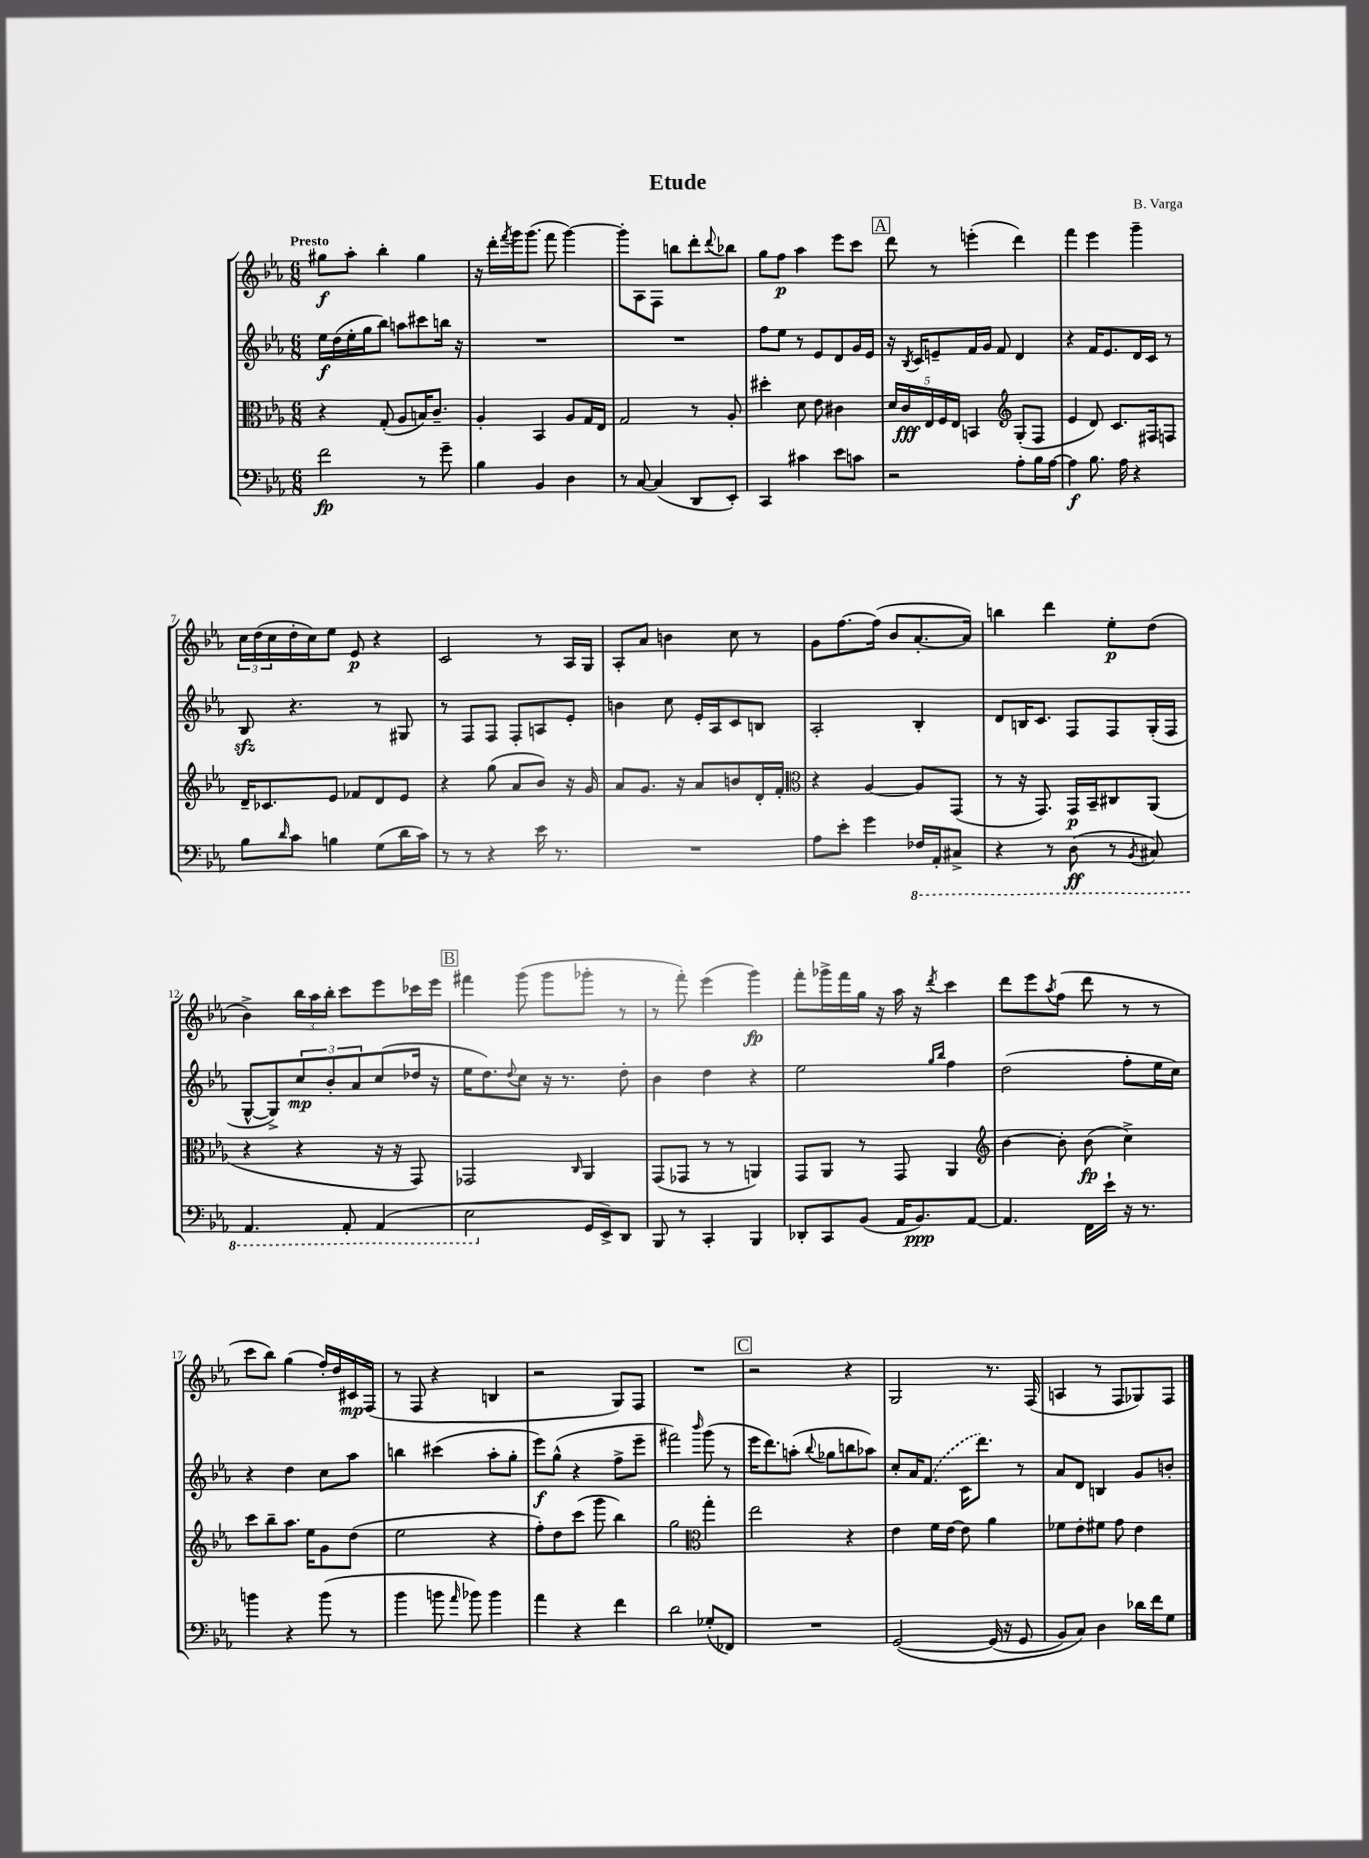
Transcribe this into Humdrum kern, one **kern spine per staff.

**kern	**kern	**kern	**kern
*staff4	*staff3	*staff2	*staff1
*clefF4	*clefC3	*clefG2	*clefG2
*k[b-e-a-]	*k[b-e-a-]	*k[b-e-a-]	*k[b-e-a-]
*M6/8	*M6/8	*M6/8	*M6/8
2f	4r	16ee-	8gg#
.	.	(16dd	.
.	.	16ee-'	8aa-'
.	.	16gg	.
.	(8G'	8bb-)	4bb-'
.	8A-	8aa	.
8r	16B)	8ccc#	4gg#
.	8.c~	.	.
8g~	.	16bb	.
.	.	16r	.
=	=	=	=
4B-	4A-'	2.r	16r
.	.	.	16ddd'
.	.	.	8qfff
.	.	.	16ggg
.	.	.	(8.ggg
4BB-	4BB-	.	.
.	.	.	8fff
4D	8A-	.	[4ggg)
.	16G	.	.
.	16E-	.	.
=	=	=	=
8r	2G	2.r	8ggg']
[8C	.	.	8A-
(4C]	.	.	8F
.	.	.	8bb
8DD	8r	.	8ddd'
.	.	.	8qqddd
8EE-')	8A-'	.	8bb-
=	=	=	=
4CC	4dd#'	8ff	8gg
.	.	8ee-	8ff
4c#	8d	8r	4aa-
.	8e-	8e-	.
8e-	4c#	8d	8eee-
8c	.	16g	8ccc
.	.	16e-	.
=	=	=	=
2r	20d	16r	8ddd
.	20c	.	.
.	.	8qB-	.
.	.	16c	.
.	20E-	.	.
.	.	8e~	8r
.	20F	.	.
.	20E-	.	.
.	4BB	16f	(4eee'
.	.	16g	.
.	.	8f	.
*	*clefG2	*	*
8A-'	(8G'	4d	4ddd)
16B-	8F	.	.
[16A-	.	.	.
=	=	=	=
4A-]	4e-	4r	4fff
8.B-	8d)	16f	4eee-
.	.	8.e-	.
.	8.c	.	.
16A-	.	.	.
4r	.	16d	4ggg~
.	16F#	16c	.
.	8F	8r	.
=	=	=	=
8B-	16d~	8B-	24cc
.	.	.	(24dd
.	8.c-	.	.
.	.	.	24cc
16qqd	.	.	.
8c	.	4.r	16dd'
.	.	.	16cc)
4B	8e-	.	8ee-
.	8f-	.	8e-
(8G	8d	8r	4r
16d	8e-	8G#	.
16c)	.	.	.
=	=	=	=
8r	4r	8r	2c
8r	.	8F	.
4r	(8gg	8F	.
.	8a-	8F'	.
16e-	8b-)	8A	8r
8.r	.	.	.
.	16r	8e-'	16A-
.	16g	.	16G
=	=	=	=
2.r	8a-	4b	8A-'
.	8.g	.	8a-
.	.	8cc	4b
.	16r	.	.
.	8a-	16e-'	.
.	.	16A-	.
.	8b	8c	8cc
.	16d'	8B	8r
.	16f'	.	.
=	=	=	=
*	*clefC3	*	*
8A-	4r	2A-'	8g
8e-'	.	.	[8.ff
4g	[4A-	.	.
.	.	.	(16ff]
.	.	.	8b-
16FF-	8A-]	4B-'	[8.a-'
16AAA-'	.	.	.
8CC#^	(8GG	.	.
.	.	.	16a-])
=	=	=	=
4r	8r	8d	4bb
.	16r	16B	.
.	8.GG)	8.c	.
8r	.	.	4ddd
(8DD	16GG	8F	.
.	16BB-~	.	.
8r	8C#	8F	8ee-'
8qBBB-	.	.	.
8CC#)	(8AA-	(16G'	(8dd
.	.	16F	.
=	=	=	=
4.AAA-	4r	[8G^^	4b-^)
.	.	8G^])	.
.	4r	12cc	24bb-
.	.	.	24aa-
.	.	12b-'	24bb-'
8AAA-'	.	.	8ccc
.	.	12a-	.
(4AAA-	16r	(8cc	8eee-
.	16r	.	.
.	8GG)	16dd-	16ccc-
.	.	16r	16eee-
=	=	=	=
2EE-	2GG-	16ee-	4fff#
.	.	8.dd)	.
.	.	8qqdd	.
.	.	8cc	(8ggg
.	.	16r	8ggg
.	.	8.r	.
.	16qqC	.	.
16GG	4AA-	.	8ggg-'
16EE-^)	.	.	.
8DD	.	8dd'	8r
=	=	=	=
8BBB-	(8GG	4b-	8r
8r	8GG-	.	8fff')
4CC'	8r	4dd	(4eee-
.	8r	.	.
4BBB-	4AA)	4r	4ggg)
=	=	=	=
8DD-'	8GG	2ee-	8fff'
8CC	8AA-	.	16ggg-^
.	.	.	16fff
(8BB-	8r	.	16gg
.	.	.	16r
16AA-	8GG	.	16aa-
8.BB-)	.	.	16r
.	.	16qqgg	.
.	.	16qqbb-	8qddd
.	4AA-	4ff	4ccc
[8AA-	.	.	.
=	=	=	=
*	*clefG2	*	*
4.AA-]	[4b-	(2dd	8ddd
.	.	.	8eee-
.	.	.	8qaa-
.	8b-']	.	(8ff
16FF	(8b-	.	8ddd
16e-`	.	.	.
16r	4cc^)	8ff'	8r
8.r	.	.	.
.	.	16ee-	8r
.	.	16cc)	.
=	=	=	=
4b	8ccc	4r	8ccc
.	8bb-~	.	8bb-)
4r	8.aa-	4dd	(4gg
.	16ee-	.	.
(8b	8g	8cc	16ff')
.	.	.	16dd
8r	(8dd	8aa-	16c#
.	.	.	(16F
=	=	=	=
4b-	2ee-	4bb	8r
.	.	.	8F
8b	.	(4ccc#	4r
16qqa-	.	.	.
8b-)	.	.	.
4b-	4r	8aa-'	4B
.	.	8gg'	.
=	=	=	=
4a-	8ff')	8eee-)	2r
.	8dd	(8gg^^	.
4r	(8ccc	4r	.
.	8ggg	.	.
4f	4bb-)	8ff^	8G)
.	.	8eee-~	8F
=	=	=	=
2d	2gg	2fff#)	2.r
*	*clefC3	*	*
.	.	16qqbbb-	.
(8G-'	4gg'	(8ggg	.
8FF-)	.	8r	.
=	=	=	=
2.r	2ee-	16eee-	2r
.	.	8.ddd)	.
.	.	(8aa'	.
.	.	8qqbb-	.
.	.	8gg-	.
.	4r	8bb	4r
.	.	8aa-)	.
=	=	=	=
&([2GG	4e-	8cc'	2G
.	.	16a-	.
.	.	(8.f	.
.	16f	.	.
.	[16e-	.	.
.	8e-]	16c	.
.	.	8.ddd)	.
(16GG]	4a-	.	8.r
16r	.	.	.
8GG	.	8r	.
.	.	.	(16F
=	=	=	=
8BB-)	8f-	8a-	4A
8C&)	8e-'	8d	.
4D	8f#	4B	8r
.	8g	.	8F
16d-	4e-	8g	8G-)
16f	.	.	.
8G	.	8b'	8F
==	==	==	==
*-	*-	*-	*-
